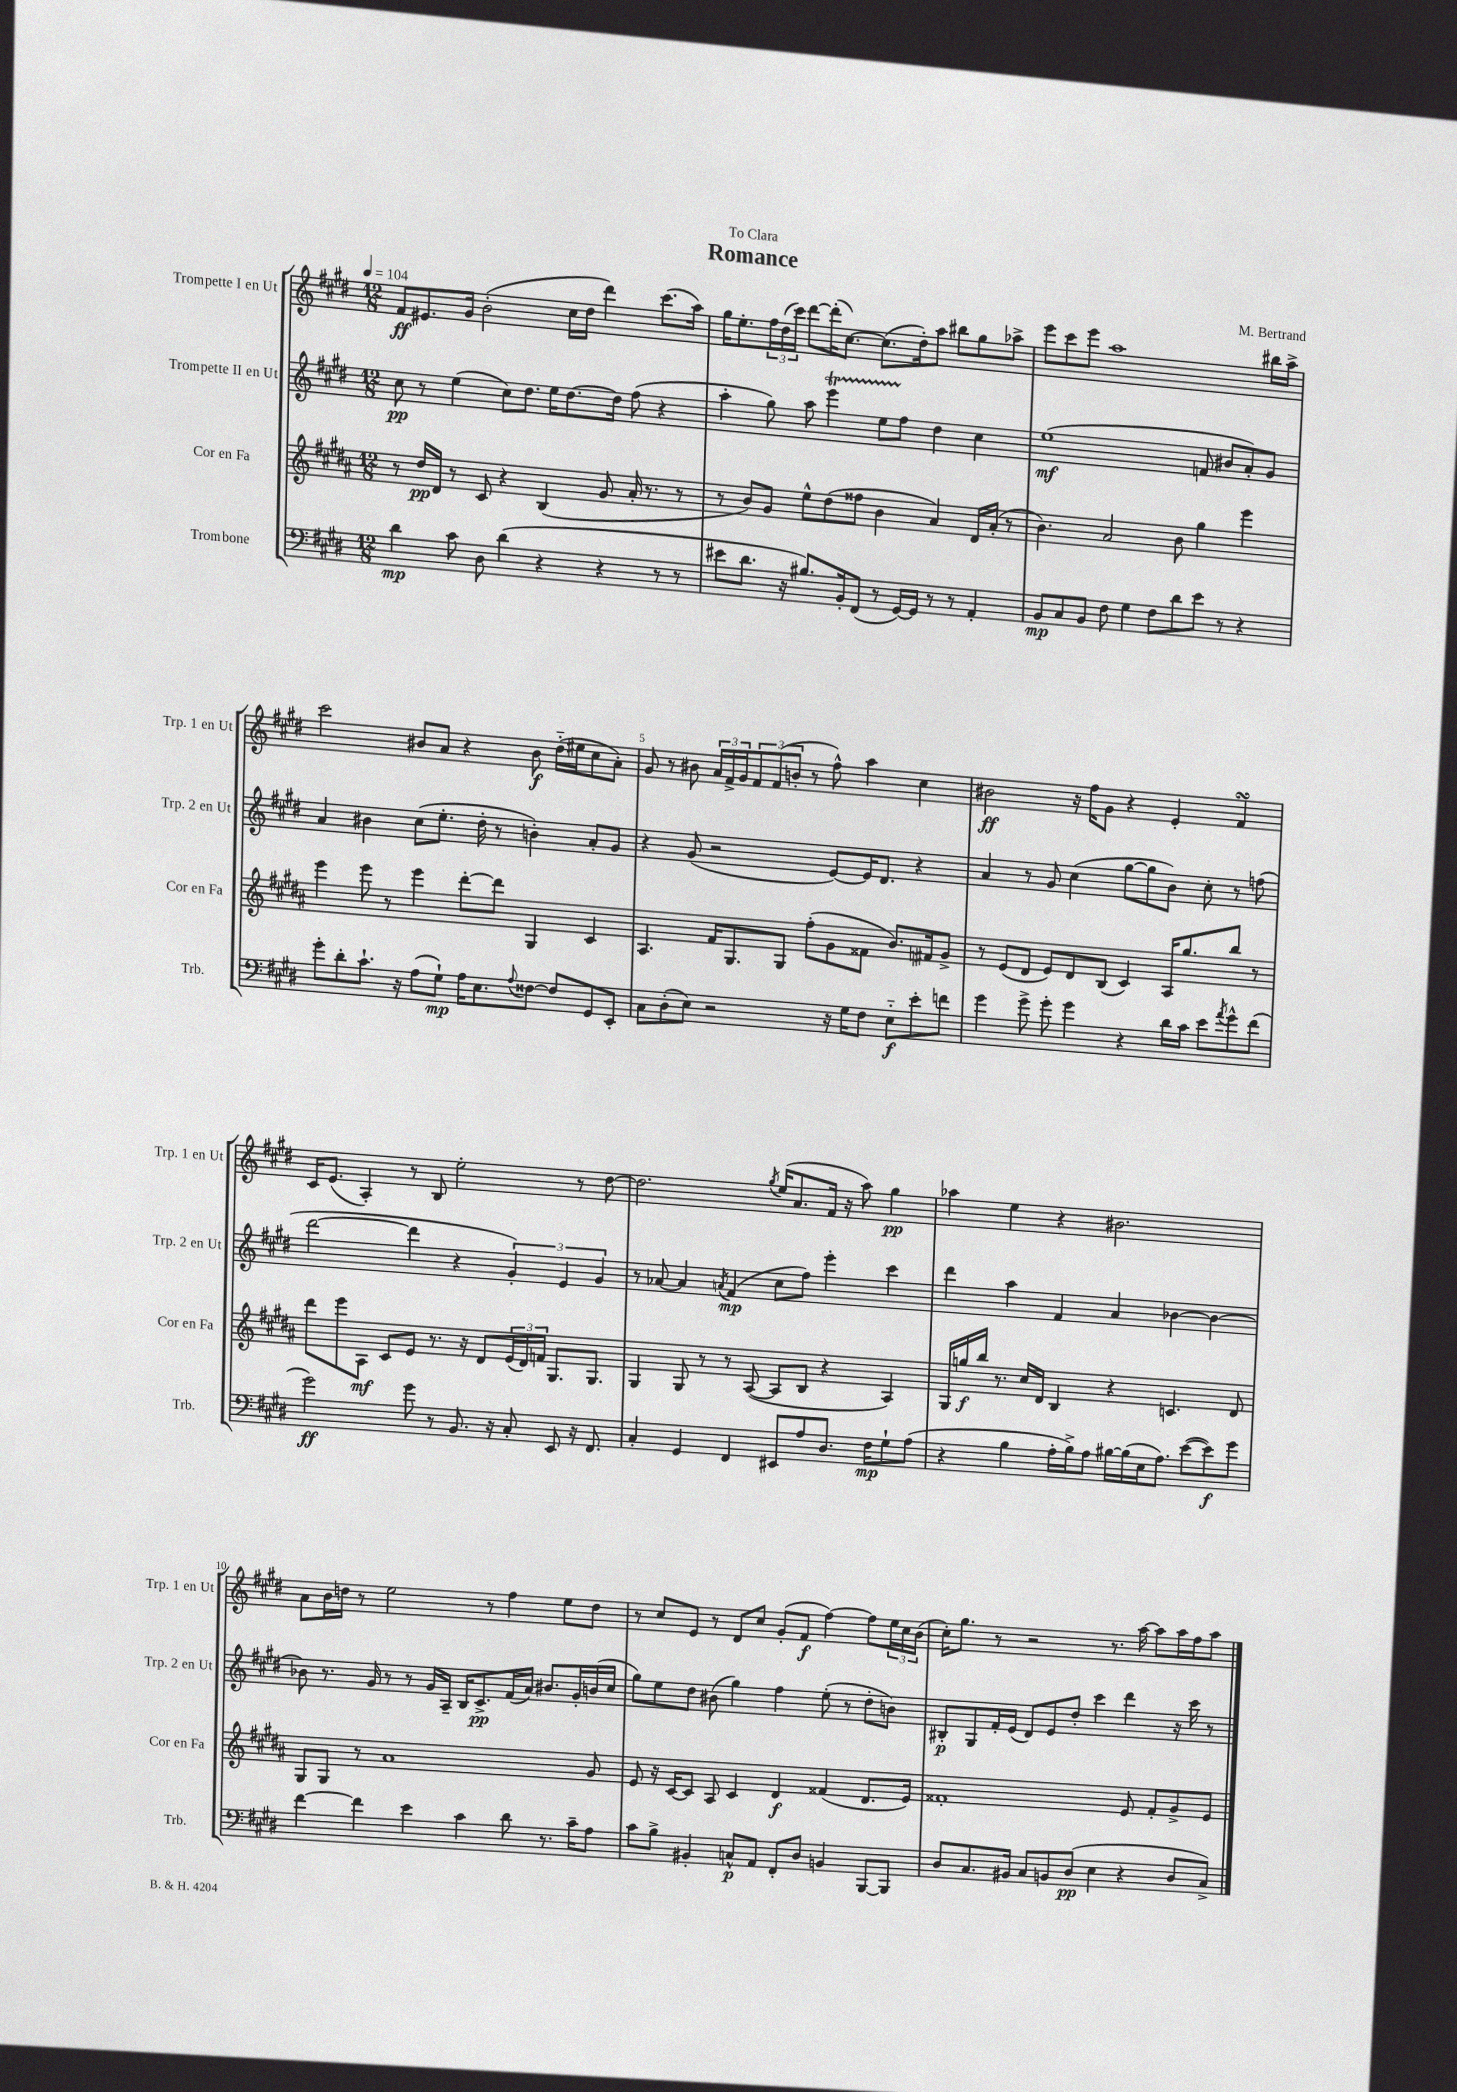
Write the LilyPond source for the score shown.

\header { title = "Romance" composer = "M. Bertrand" dedication = "To Clara" }
<<
\new StaffGroup <<
\new Staff = "s0" \with { instrumentName = "Trompette I en Ut" shortInstrumentName = "Trp. 1 en Ut" } {
    \clef treble \key e \major \numericTimeSignature \time 12/8 \tempo 4 = 104
    fis'8\ff eis'8. gis'16 b'2-.( cis''16 dis''16 dis'''4) cis'''8.( a''16) |
    gis''16 e''8.-. \tuplet 3/2 { fis''16 dis''16( cis'''16) } dis'''8~ dis'''16-.( cis''8.~) cis''8.( dis''16-.) a''8 bis''8 gis''8 aes''8-> |
    e'''8 cis'''8 e'''8 a''1 bis''16 a''16-> |
    cis'''2 bis'8 a'8 r4 bis'8\f dis''16-_( eis''16 cis''8 a'8-.) |
    gis'8 r8 bis'8 \tuplet 3/2 { a'16 fis'16-> gis'16 } \tuplet 3/2 { fis'8 fis'8( b'8-. } r8 fis''8-^) a''4 cis''4 |
    bis'2\ff r16 fis''16 gis'8 r4 e'4-. fis'4\turn |
    cis'16 e'8.( a4-.) r8 b8 e''2-. r8 dis''8~ |
    dis''2. \acciaccatura { gis''8 } e''16( a'8. fis'16 r16 a''8) gis''4\pp |
    aes''4 e''4 r4 bis'2. |
    a'8 b'16 d''16 r8 e''2 r8 fis''4 e''8 d''8 |
    r8 cis''8 e'8 r8 dis'8 cis''8 gis'8-.( fis'8\f fis''4~) fis''8 \tuplet 3/2 { e''16 cis''16 b'16( } |
    cis''16-.) gis''8. r8 r2 r8. a''16~ a''8 a''16 fis''16 a''8 \bar "|." |
}
\new Staff = "s1" \with { instrumentName = "Trompette II en Ut" shortInstrumentName = "Trp. 2 en Ut" } {
    \clef treble \key e \major \numericTimeSignature \time 12/8
    cis''8\pp r8 e''4( cis''8) dis''8. e''16 dis''8.~ dis''16 fis''8( r4 |
    a''4-. gis''8) a''8 e'''4\startTrillSpan e''8 fis''8\stopTrillSpan dis''4 cis''4 |
    e''1\mf( f'8 bis'8 a'8-.) gis'8 |
    a'4 bis'4 cis''8( e''8.-. dis''16-. r8 b'4-.) a'8-. gis'8 |
    r4 gis'8( r2 e'8~) e'16 dis'8. r4 |
    a'4 r8 gis'8 cis''4( gis''8~ gis''8 b'8) cis''8-. r8 f''8( |
    dis'''2~ dis'''4 r4 \tuplet 3/2 { gis'4-.) e'4 gis'4 } |
    r8 aes'8~ aes'4 \acciaccatura { a'8 } fis'4\mp( cis''8 fis''8) e'''4-. cis'''4 |
    dis'''4 a''4 fis'4 a'4 bes'4~ bes'4~ |
    bes'8 r8. gis'16 r8 r8 gis'16 a16-- b16 cis'8.->\pp fis'16( a'16) bis'8. gis'16-. b'16( cis''16 |
    gis''8) e''8 dis''8 bis'8( gis''4) fis''4 e''8-.( r8 dis''8-. b'8) |
    bis8-.\p gis8 fis'16-. e'16( dis'8) e'8 dis''8-. cis'''4 dis'''4 r16 cis'''16 r8 \bar "|." |
}
\new Staff = "s2" \with { instrumentName = "Cor en Fa" shortInstrumentName = "Cor en Fa" } {
    \clef treble \key b \major \numericTimeSignature \time 12/8
    r8 dis''16\pp dis'16 r8 cis'8 r4 b4( gis'8 ais'16-. r8. r8 |
    r8 b'8) gis'8 e''8-^ dis''8( fisis''8 b'4 ais'4) dis'16 ais'16-.( r8 |
    b'4.) ais'2 b'8 gis''4 e'''4 |
    e'''4 e'''8 r8 e'''4 dis'''8~-. dis'''8 gis4 cis'4 |
    ais4. fis'16 gis8. gis8 fis''8-.( gis'8 fisis'8 b'8.) fis'16 gis'8-> |
    r8 e'8( dis'8 e'8) dis'8 b8( cis'4) ais16 gis''8. b''8 r8 |
    dis'''8 e'''8 ais8\mf cis'8 e'8 r8. r16 dis'8 \tuplet 3/2 { e'16( dis'16) f'16 } gis8. gis8. |
    gis4 gis8 r8 r8 ais8~( ais8 b8 r4 ais4) |
    gis16 g''16\f b''16 r8. cis''16 dis'16 b4 r4 c'4. dis'8 |
    gis8 gis8 r8 ais'1 gis'8 |
    e'8 r16 cis'16~ cis'8 ais8 cis'4 dis'4\f fisis'4( dis'8. e'16) |
    fisis'1-. e'8 fisis'8-. gis'8-> e'8 \bar "|." |
}
\new Staff = "s3" \with { instrumentName = "Trombone" shortInstrumentName = "Trb." } {
    \clef bass \key e \major \numericTimeSignature \time 12/8
    dis'4\mp cis'8 dis8 dis'4( r4 r4 r8 r8 |
    eis'8 dis'8. r16 bis8.) b,16-. fis,8( r8 gis,16~) gis,16 r8 r8 a,4-. |
    b,8\mp cis8 b,8 fis8 gis4 fis8 dis'8 e'8 r8 r4 |
    gis'8-. dis'8-. cis'8.-! r16 a8( gis8-!\mp) a16 e8. \appoggiatura { a8 } fisis8~ fisis8 gis,8 e,8-. |
    cis8 dis8-.( e8) r2 r16 gis16 fis8 e8-_\f e'8-. f'8 |
    gis'4 gis'8-> gis'8-. gis'4 r4 dis'16 cis'16 e'8 \acciaccatura { a'8 } gis'8-^ fis'8( |
    gis'2\ff) gis'8 r8 b,8. r16 cis8-. e,8 r16 fis,8. |
    cis4-. gis,4 fis,4 eis,8 a8 dis8. fis16\mp gis8-! a8( |
    r4 b4 a16-. b16->) a8 bis16~ bis16( e16 a8.) e'8~( e'8\f) gis'8 |
    fis'4~ fis'4 e'4 cis'4 dis'8 r8. cis'16-- a8 |
    cis'8 b8-> bis,4-. c8-^\p a,8 fis,8-. dis8 b,4 b,,8~ b,,8 |
    dis8 cis8. bis,16 cis8 b,8 dis8\pp( e4 r4 dis8 cis8->) \bar "|." |
}
>>
>>
\layout { \context { \Score \override BarNumber.break-visibility = ##(#f #t #t) barNumberVisibility = #(every-nth-bar-number-visible 5) } }
